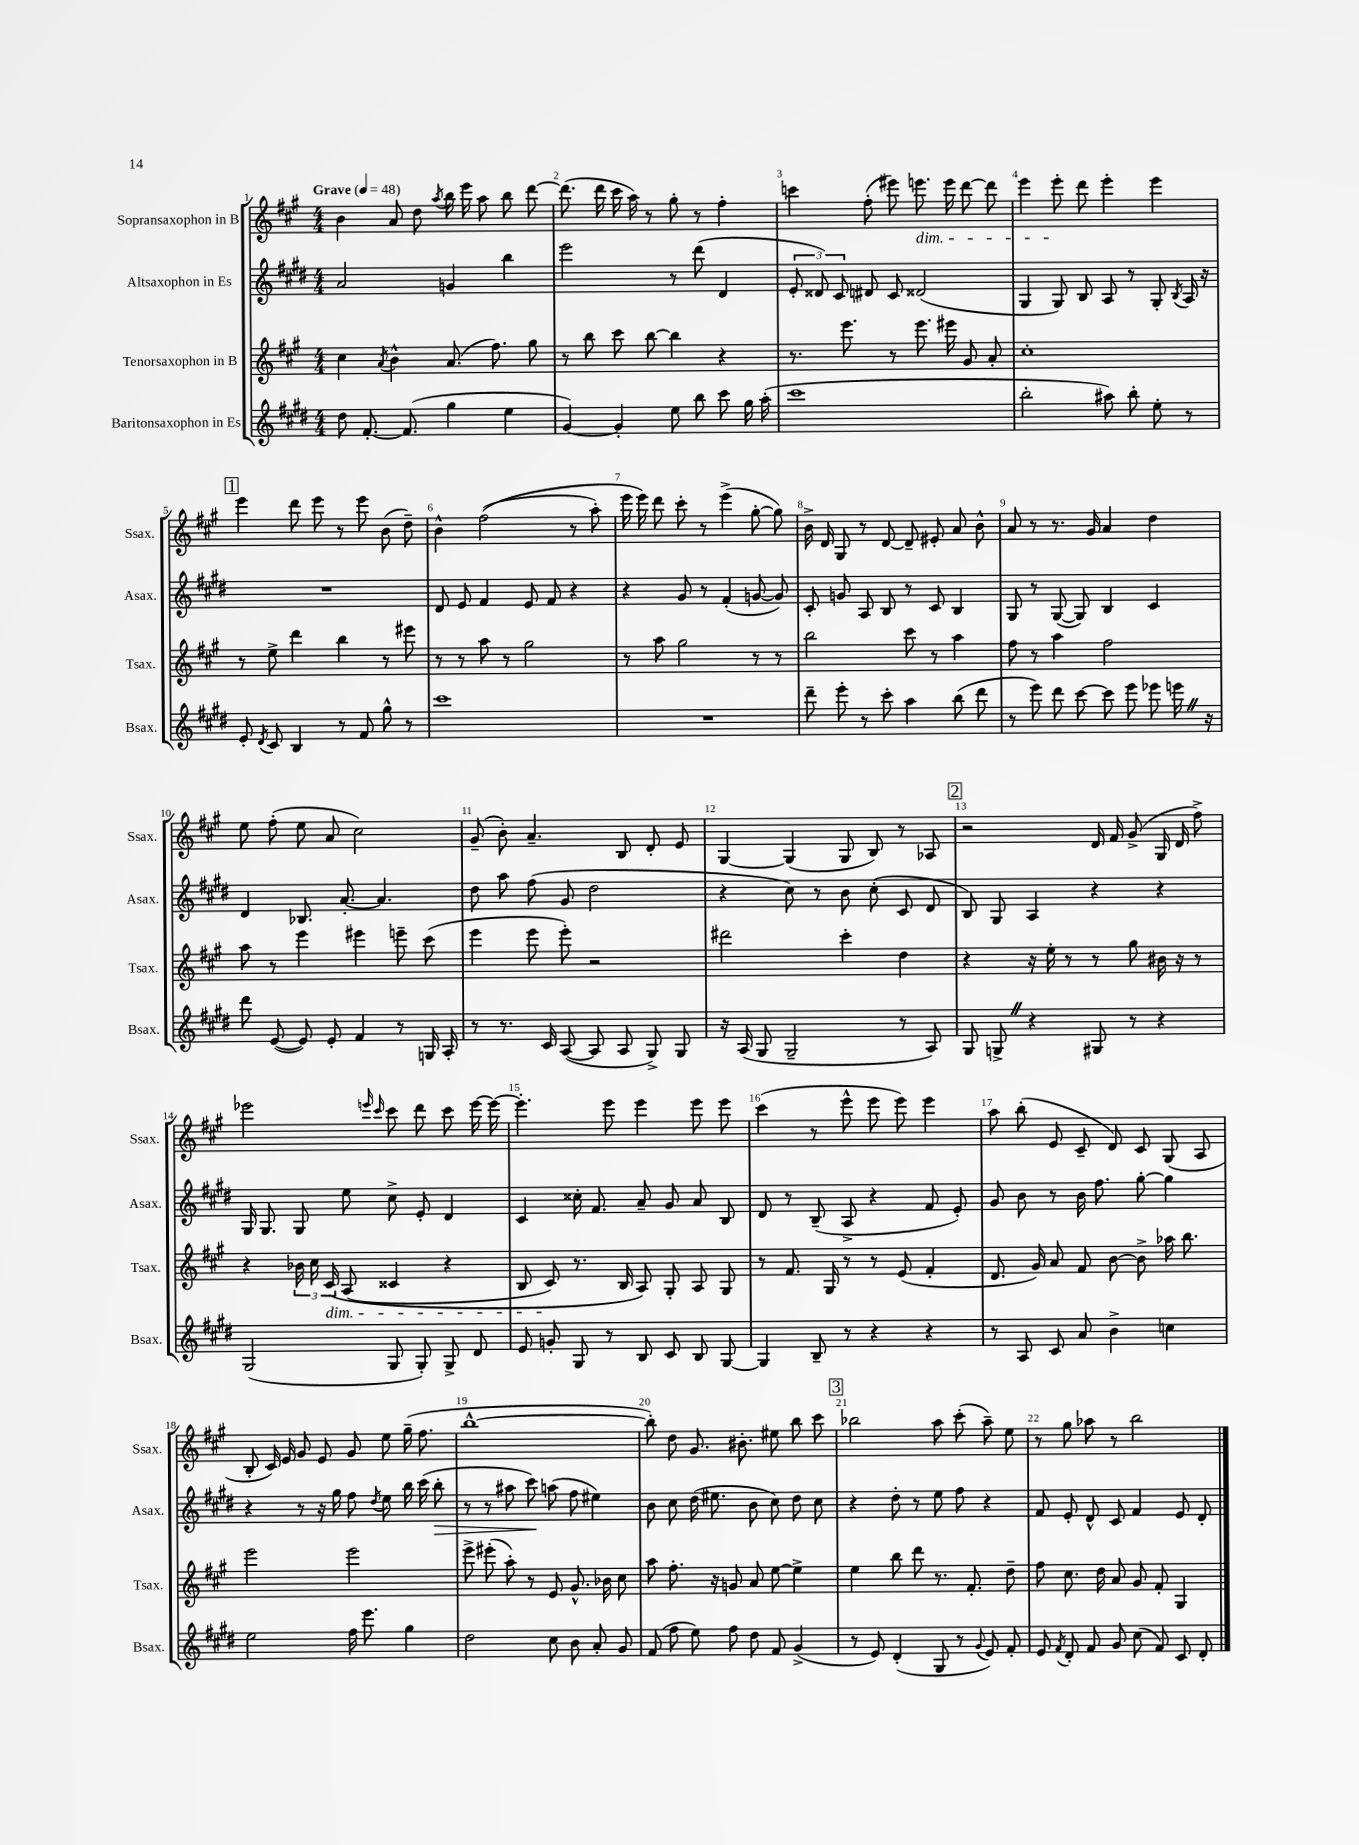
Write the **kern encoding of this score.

**kern	**kern	**kern	**dynam	**kern
*part4	*part3	*part2	*part2	*part1
*staff4	*staff3	*staff2	*staff2	*staff1
*I"Baritonsaxophon in Es	*I"Tenorsaxophon in B	*I"Altsaxophon in Es	*	*I"Sopransaxophon in B
*I'Bsax.	*I'Tsax.	*I'Asax.	*	*I'Ssax.
*clefG2	*clefG2	*clefG2	*	*clefG2
*k[f#c#g#d#]	*k[f#c#g#]	*k[f#c#g#d#]	*	*k[f#c#g#]
*M4/4	*M4/4	*M4/4	*	*M4/4
*MM48	*MM48	*MM48	*	*MM48
=1	=1	=1	=1	=1
!	!	!	!	!LO:TX:a:B:t=Grave
8dd#\	4cc#\	2a/	.	4b\
[8.f#'/	.	.	.	.
.	8qa/	.	.	.
.	4b^^\	.	.	8a/
(8.f#/]	.	.	.	.
.	.	.	.	8dd\
.	.	.	.	8qaa/
4gg#\	(8.a/	4gn/	.	16bb\
.	.	.	.	16eee\
.	.	.	.	8aa\
.	8.ff#\)	.	.	.
4ee\	.	4bb\	.	8bb\
.	8gg#\	.	.	[8ddd\
=2	=2	=2	=2	=2
[4g#/)	8r	2eee\	.	(8.ddd\]
.	8bb\	.	.	.
.	.	.	.	16ddd\
4g#'/]	8ccc#\	.	.	16ccc#\
.	.	.	.	16aa\)
.	[8bb\	.	.	8r
8ee\	4bb\]	8r	.	8gg#'\
8bb\	.	(8ddd#\	.	8r
8ccc#\	4r	4d#/	.	4ff#'\
16gg#\	.	.	.	.
(16aa'\	.	.	.	.
=3	=3	=3	=3	=3
1ccc#	8.r	12e'/	.	4cccn\
.	.	12d##X/)	.	.
.	.	12c#/	.	.
.	8.eee\	.	.	.
.	.	8d#X/	.	(8ff#'\
.	8r	8c#/	.	8eee#X\)
!	!	!	!	!LO:TX:b:i:t=dim.
.	8.eee\	(2d##X/	.	8.eeen\
.	16eee#X\	.	.	16eee\
.	8g#/	.	.	[8ddd\
.	8a'/	.	.	8ddd\]
=4	=4	=4	=4	=4
2bb'\	1cc#'	4G#/	.	4eee\
.	.	8G#/)	.	8eee'\
.	.	8B/	.	8ddd\
8aa#X\)	.	8A/	.	4eee'\
8bb'\	.	8r	.	.
8ee'\	.	8G#'/	.	4eee\
.	.	8qB/	.	.
8r	.	16A/	.	.
.	.	16r	.	.
!!LO:LB:g=z
!!LO:REH:place=s1:t=1
=5	=5	=5	=5	=5
8e'/	8r	1r	.	4eee\
8qd#/	.	.	.	.
8c#/	8ee^\	.	.	.
4B/	4ddd\	.	.	8ddd\
.	.	.	.	8eee\
8r	4bb\	.	.	8r
8f#/	.	.	.	8eee\
8gg#^^\	8r	.	.	(8b\
8r	8eee#X\	.	.	8dd~\)
=6	=6	=6	=6	=6
1ccc#	8r	8d#/	.	4b^^\
.	8r	8e/	.	.
.	8aa\	4f#/	.	((2ff#\
.	8r	.	.	.
.	2gg#\	8e/	.	.
.	.	8f#/	.	.
.	.	4r	.	8r
.	.	.	.	8aa'\)
=7	=7	=7	=7	=7
1r	8r	4r	.	16eee\
.	.	.	.	16eee\)
.	8aa\	.	.	8ddd\
.	2gg#\	8g#/	.	8ccc#'\
.	.	8r	.	8r
.	.	(4f#'/	.	(4eee^\
.	8r	[8gn/	.	[8gg#'\
.	8r	8g/])	.	8gg#\])
=8	=8	=8	=8	=8
8ddd#~\	2bb\	8c#'/	.	16b^\
.	.	.	.	16d/
8eee'\	.	8gn/	.	8G#/
8r	.	8A/	.	8r
8ccc#'\	.	8B/	.	[8d/
4aa\	8ccc#\	8r	.	8d~/]
.	8r	8c#/	.	8e#X'/
(8bb\	4aa\	4B/	.	8a/
8ddd#\	.	.	.	8b^^\
=9	=9	=9	=9	=9
8r	8ff#\	8G#/	.	8a/
8eee\)	8r	8r	.	8r
8ddd#\	4aa\	([8G#/	.	8.r
[8ccc#\	.	8G#/])	.	.
.	.	.	.	16g#/
8ccc#\]	2ff#\	4B/	.	4a/
8eee\	.	.	.	.
8eee-X\	.	4c#/	.	4dd\
16eeenZ\	.	.	.	.
16r	.	.	.	.
!!LO:LB:g=z
=10	=10	=10	=10	=10
8ddd#\	8aa\	4d#/	.	8ee\
([8e/	8r	.	.	(8ff#'\
8e/])	4eee\	8.B-X/	.	8ee\
8e'/	.	.	.	8a/
.	.	[8.a'/	.	.
4f#/	4eee#X\	.	.	2cc#\)
.	.	4.a/]	.	.
8r	8eeen~\	.	.	.
16Gn/	(8ccc#\	.	.	.
16A'/	.	.	.	.
=11	=11	=11	=11	=11
8r	4eee\	8dd#\	.	(8g#~/
8.r	.	8aa\	.	8b'\)
.	8eee\	(8ff#\	.	4.a~/
16c#/	.	.	.	.
([8A/	8eee'\)	8g#/	.	.
8A/]	2r	2dd#\	.	.
8A/	.	.	.	8B/
8G#^/)	.	.	.	8d'/
8G#/	.	.	.	8e/
=12	=12	=12	=12	=12
16r	2ddd#X\	4r	.	[4G#/
(16A/	.	.	.	.
8G#/	.	.	.	.
2G#~/	.	8cc#\)	.	(4G#/]
.	.	8r	.	.
.	4ccc#'\	8b\	.	8G#/
.	.	(8cc#'\	.	8B/)
8r	4dd\	8c#/	.	8r
8A/)	.	8d#/	.	8A-X/
!!LO:REH:place=s1:t=2
=13	=13	=13	=13	=13
8G#/	4r	8B/)	.	2r
8Gn^Z/	.	8G#/	.	.
4r	16r	4A/	.	.
.	16ee'\	.	.	.
.	8r	.	.	.
8G#X/	8r	4r	.	16d/
.	.	.	.	16f#/
8r	8gg#\	.	.	(8g#^/
4r	16b#X\	4r	.	16G#/
.	16r	.	.	16d/
.	8r	.	.	8ff#^\)
!!LO:LB:g=z
=14	=14	=14	=14	=14
(2G#/	4r	16G#/	.	2eee-X\
.	.	8.G#/	.	.
.	24b-X\	8G#/	.	.
.	24cc#\	.	.	.
!	!LO:TX:b:i:t=dim.	!	!	!
.	(24c#/	.	.	.
.	(8A/	8ee\	.	.
.	.	.	.	16qqeeen/
.	.	.	.	16qqccc#/
8G#/	4c##X/	8cc#^\	.	8ccc#\
8G#'/)	.	8e'/	.	8ddd\
8G#^/	4r	4d#/	.	8ccc#\
8d#/	.	.	.	[16eee\
.	.	.	.	16eee\_
=15	=15	=15	=15	=15
8e/	8B/	4c#/	.	4.eee'\]
8gn'/	8c#/)	.	.	.
8G#/	8.r	16cc##X'\	.	.
.	.	8.f#/	.	.
8r	.	.	.	8eee\
.	16B/	.	.	.
8B/	8A/)	8a~/	.	4eee\
8c#/	8G#'/	8g#/	.	.
8B/	8A/	8a/	.	8eee\
[8G#/	8G#/	8B/	.	8eee\
=16	=16	=16	=16	=16
4G#/]	8r	8d#/	.	(4ccc#\
.	8.f#/	8r	.	.
8B~/	.	(8B~/	.	8r
.	16G#/	.	.	.
8r	8r	8A^/	.	8eee^^\
4r	8r	4r	.	8eee\
.	(8e/	.	.	8eee\)
4r	4f#'/	8f#/	.	4eee\
.	.	8e'/)	.	.
=17	=17	=17	=17	=17
8r	8.d/	8g#/	.	8aa\
8A/	.	8b\	.	(8bb'\
.	16g#/)	.	.	.
8c#/	8a/	8r	.	8e/
8a/	8f#/	16b\	.	8c#~/
.	.	8.ff#\	.	.
4b^\	[8b\	.	.	8d/)
.	8b^\]	[8gg#'\	.	8c#/
4ccn\	16aa-X\	4gg#\]	.	(8G#/
.	8.bb\	.	.	.
.	.	.	.	8A/
!!LO:LB:g=z
=18	=18	=18	=18	=18
2ee\	2eee\	4r	.	8B'/
.	.	.	.	16c#/)
.	.	.	.	16e/
.	.	8r	.	8g#/
.	.	16r	.	8e/
.	.	16gg#\	.	.
16ff#\	2eee\	8ff#\	.	8g#/
8.eee\	.	.	.	.
.	.	8qdd#/	.	.
.	.	8ee\	.	8ee\
4gg#\	.	16bb\	.	(16gg#~\
.	.	(16ccc#\	.	8.ff#\
!	!	!	!LO:HP:b	!
.	.	8bb'\	>	.
=19	=19	=19	=19	=19
2dd#\	8eee^\	8r	.	[1bb^^
.	(8eee#X'\	8r	.	.
.	8aa'\)	8aa#X\	.	.
.	8r	8ccc#\)	.	.
8cc#\	8e/	(8aan\	]	.
8b\	8.g#^^/	8ff#\	.	.
8a'/	.	4ee#X\)	.	.
.	16b-X\	.	.	.
8g#/	8cc#\	.	.	.
=20	=20	=20	=20	=20
(8f#/	8aa\	8b\	.	8bb'\])
8ff#\	8.ff#'\	8cc#\	.	8dd\
8ee\)	.	(16dd#\	.	8.g#/
.	16r	8.ee#X\	.	.
8ff#\	8gn/	.	.	.
.	.	.	.	8.b#X'\
8dd#\	8a/	8b\	.	.
8f#/	[8ee\	8cc#\)	.	8ee#X\
(4g#^/	4ee^\]	8dd#\	.	8bb\
.	.	8cc#\	.	8ccc#\
!!LO:REH:place=s1:t=3
=21	=21	=21	=21	=21
8r	4ee\	4r	.	2bb-X\
8e/)	.	.	.	.
(4d#'/	8bb\	8dd#'\	.	.
.	8ddd\	8r	.	.
8G#/	8.r	8ee\	.	8aa\
8r	.	8ff#\	.	(8ccc#'\
.	8.f#'/	.	.	.
8qqg#/	.	.	.	.
8e/)	.	4r	.	8aa~\)
8f#'/	8dd~\	.	.	8ee\
=22	=22	=22	=22	=22
8e/	8ff#\	8f#/	.	8r
8qf#/	.	.	.	.
8d#'/	8.cc#\	8e'/	.	8gg#\
8f#/	.	8d#^^/	.	8aa-X\
.	16dd\	.	.	.
8g#/	8a/	8c#/	.	8r
(8cc#\	8g#/	4f#/	.	2bb\
8f#/)	8f#'/	.	.	.
8c#/	4G#/	8e/	.	.
8d#'/	.	8d#'/	.	.
==	==	==	==	==
*-	*-	*-	*-	*-
